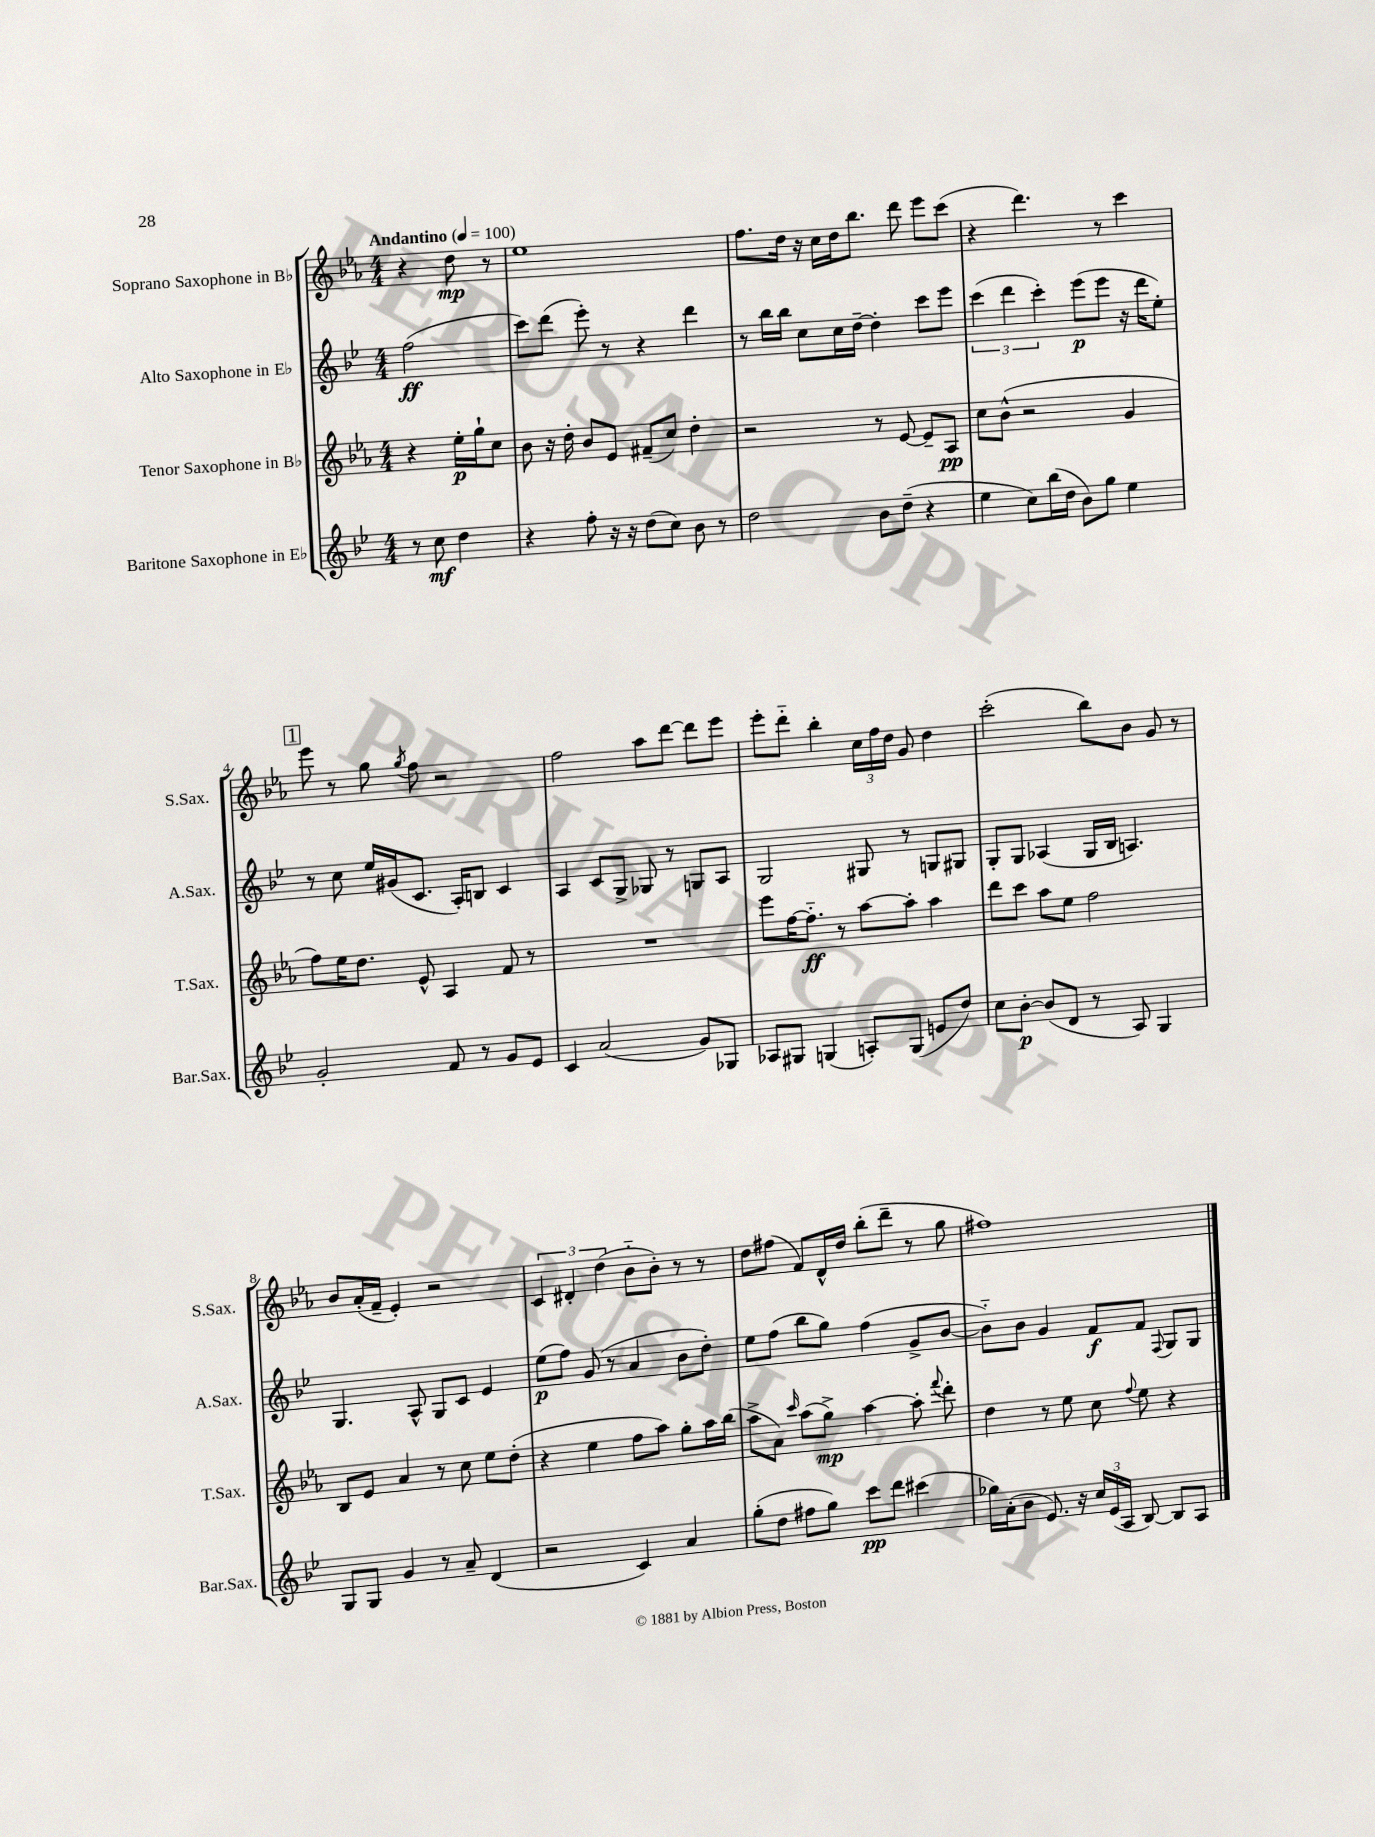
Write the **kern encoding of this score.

**kern	**dynam	**kern	**dynam	**kern	**dynam	**kern	**dynam
*part4	*part4	*part3	*part3	*part2	*part2	*part1	*part1
*staff4	*staff4	*staff3	*staff3	*staff2	*staff2	*staff1	*staff1
*I"Baritone Saxophone in E♭	*	*I"Tenor Saxophone in B♭	*	*I"Alto Saxophone in E♭	*	*I"Soprano Saxophone in B♭	*
*I'Bar.Sax.	*	*I'T.Sax.	*	*I'A.Sax.	*	*I'S.Sax.	*
*clefG2	*	*clefG2	*	*clefG2	*	*clefG2	*
*k[b-e-]	*	*k[b-e-a-]	*	*k[b-e-]	*	*k[b-e-a-]	*
*M4/4	*	*M4/4	*	*M4/4	*	*M4/4	*
*MM100	*	*MM100	*	*MM100	*	*MM100	*
=	=	=	=	=	=	=	=
!	!	!	!	!	!	!LO:TX:a:B:t=Andantino	!
8r	.	4r	.	(2ff\	ff	4r	.
8cc\	mf	.	.	.	.	.	.
4dd\	.	16ee-'\LL	p	.	.	8dd\	mp
.	.	16gg`\J	.	.	.	.	.
.	.	8cc\J	.	.	.	8r	.
=1	=1	=1	=1	=1	=1	=1	=1
4r	.	8b-\	.	8ccc\L)	.	1ee-	.
.	.	16r	.	(8ddd\J	.	.	.
.	.	16dd'\	.	.	.	.	.
8ff'\	.	8b-/L	.	8eee-'\)	.	.	.
16r	.	8e-/J	.	8r	.	.	.
16r	.	.	.	.	.	.	.
(8dd\L	.	(8f#X~/L	.	4r	.	.	.
8cc\J)	.	8cc/J)	.	.	.	.	.
8b-\	.	4dd'\	.	4ddd\	.	.	.
8r	.	.	.	.	.	.	.
=2	=2	=2	=2	=2	=2	=2	=2
2dd\	.	2r	.	8r	.	8.ff\L	.
.	.	.	.	16bb-\LL	.	.	.
.	.	.	.	16bb-\JJ	.	16dd\Jk	.
.	.	.	.	8cc\L	.	16r	.
.	.	.	.	.	.	16cc\LL	.
.	.	.	.	16cc\L	.	16dd\J	.
.	.	.	.	[16dd~\JJ	.	8.bb-\J	.
8b-\L	.	8r	.	4dd'\]	.	.	.
(8dd~\J	.	[8e-/	.	.	.	8ddd\	.
4r	.	8e-~/L]	.	8ccc\L	.	8eee-\L	.
.	.	8A-/J	pp	8eee-\J	.	(8ccc\J	.
=3	=3	=3	=3	=3	=3	=3	=3
4ee-\	.	8cc\L	.	(6ccc\	.	4r	.
.	.	(8b-^^\J	.	.	.	.	.
.	.	.	.	6ddd\	.	.	.
8cc\L)	.	2r	.	.	.	4.ddd\)	.
.	.	.	.	6ccc'\)	.	.	.
(16bb-\L	.	.	.	.	.	.	.
16dd\JJ	.	.	.	.	.	.	.
8b-\L)	.	.	.	(8eee-\L	p	.	.
8gg\J	.	.	.	8eee-\J	.	8r	.
4ee-\	.	4g/	.	16r	.	4ccc\	.
.	.	.	.	16ddd\KL	.	.	.
.	.	.	.	8ee-'\J)	.	.	.
!!LO:LB:g=z
!!LO:REH:place=s1:t=1
=4	=4	=4	=4	=4	=4	=4	=4
2g'/	.	8ff\L)	.	8r	.	8eee-\	.
.	.	16ee-\K	.	8cc\	.	8r	.
.	.	8.dd\J	.	.	.	.	.
.	.	.	.	16ee-/LL	.	8gg\	.
.	.	.	.	(16g#X/J	.	.	.
.	.	.	.	.	.	8qgg/	.
.	.	8e-^^/	.	8.c/J	.	8ff\	.
8f/	.	4A-/	.	.	.	2r	.
.	.	.	.	16A'/KL)	.	.	.
8r	.	.	.	8Bn/J	.	.	.
8g/L	.	8f/	.	4c/	.	.	.
8e-/J	.	8r	.	.	.	.	.
=5	=5	=5	=5	=5	=5	=5	=5
4c/	.	1r	.	4A/	.	2ff\	.
(2a/	.	.	.	8c/L	.	.	.
.	.	.	.	8G^/J	.	.	.
.	.	.	.	8G-X/	.	8aa-\L	.
.	.	.	.	8r	.	[8ddd\J	.
8g/L)	.	.	.	8Gn/L	.	8ddd\L]	.
8G-X/J	.	.	.	8A/J	.	8eee-\J	.
=6	=6	=6	=6	=6	=6	=6	=6
8A-X/L	.	8eee-\L	.	2G/	.	8eee-'\L	.
8G#X/J	.	[16ff\K	.	.	.	8ddd\J	.
.	.	8.ff\J]	ff	.	.	.	.
(4Gn/	.	.	.	.	.	4bb-'\	.
.	.	8r	.	.	.	.	.
8An'/L)	.	[8aa-\L	.	8G#X/	.	24cc\LL	.
.	.	.	.	.	.	24ff\	.
.	.	.	.	.	.	24dd\JJ	.
(8G/J	.	8aa-'\J]	.	8r	.	8g/	.
8en/L	.	4aa-\	.	8Gn/L	.	4dd\	.
8dd/J)	.	.	.	8G#X/J	.	.	.
=7	=7	=7	=7	=7	=7	=7	=7
8cc\L	.	8ddd\L	.	8G'/L	.	(2ccc'\	.
[8b-'\J	p	8ccc\J	.	8G/J	.	.	.
(8b-/L]	.	8aa-\L	.	(4A-X/	.	.	.
8d/J	.	8ee-\J	.	.	.	.	.
8r	.	2ff\	.	16G/LL	.	8bb-\L)	.
.	.	.	.	16B-/JJ	.	.	.
8A/)	.	.	.	4.An/)	.	8b-\J	.
4G/	.	.	.	.	.	8g/	.
.	.	.	.	.	.	8r	.
!!LO:LB:g=z
=8	=8	=8	=8	=8	=8	=8	=8
8G/L	.	8B-/L	.	4.G/	.	8b-/L	.
8G/J	.	8e-/J	.	.	.	(16a-'/L	.
.	.	.	.	.	.	16f~/JJ	.
4g/	.	4a-/	.	.	.	4e-'/)	.
.	.	.	.	8A^^/	.	.	.
8r	.	8r	.	8G/L	.	2r	.
8a~/	.	8cc\	.	8c/J	.	.	.
(4d/	.	8ee-\L	.	4e-/	.	.	.
.	.	(8dd'\J	.	.	.	.	.
=9	=9	=9	=9	=9	=9	=9	=9
2r	.	4r	.	(8ee-\L	p	6c/	.
.	.	.	.	8ff\J)	.	.	.
.	.	.	.	.	.	6d#X'/	.
.	.	4ee-\	.	(8g/	.	.	.
.	.	.	.	.	.	(6dd\	.
.	.	.	.	8r	.	.	.
4c/)	.	8ff\L	.	4a/	.	8b-\L	.
.	.	8aa-\J)	.	.	.	8b-'\J)	.
4a/	.	8gg'\L	.	8b-\L	.	8r	.
.	.	16aa-\L	.	8dd'\J)	.	8r	.
.	.	(16bb-\JJ	.	.	.	.	.
=10	=10	=10	=10	=10	=10	=10	=10
(8gg'\L	.	8aa-^\L	.	8ee-\L	.	8dd\L	.
8dd\J	.	8a-\J)	.	(8ff\J	.	(8ff#X\J	.
.	.	16qqccc/	.	.	.	.	.
8ff#X\L	.	(8aa-\L	.	8bb-\L	.	8f/L)	.
8gg\J)	.	8gg^\J)	mp	8gg\J)	.	16d^^/L	.
.	.	.	.	.	.	16dd/JJ	.
8ccc\L	pp	[4aa-\	.	(4ff\	.	(8bb-'\L	.
8ddd\J	.	.	.	.	.	8ddd~\J	.
(4ccc#X\	.	8aa-'\]	.	8g^/L	.	8r	.
.	.	8qqfff/	.	.	.	.	.
.	.	8ddd'\	.	[8b-/J	.	8gg\	.
=11	=11	=11	=11	=11	=11	=11	=11
16gg-X\LL)	.	4dd\	.	8b-\L])	.	1ff#X)	.
(16a'\J	.	.	.	.	.	.	.
8b-\J	.	.	.	8b-\J	.	.	.
8.e-/)	.	8r	.	4g/	.	.	.
.	.	8ee-\	.	.	.	.	.
16r	.	.	.	.	.	.	.
24cc/LL	.	8cc\	.	8f/L	f	.	.
(24e-/	.	.	.	.	.	.	.
24A/JJ	.	.	.	.	.	.	.
.	.	8qqff/	.	.	.	.	.
[8B-/)	.	8ee-\	.	8f/J	.	.	.
.	.	.	.	8qqF/	.	.	.
8B-/L]	.	4r	.	8G/L	.	.	.
8A/J	.	.	.	8G/J	.	.	.
==	==	==	==	==	==	==	==
*-	*-	*-	*-	*-	*-	*-	*-
